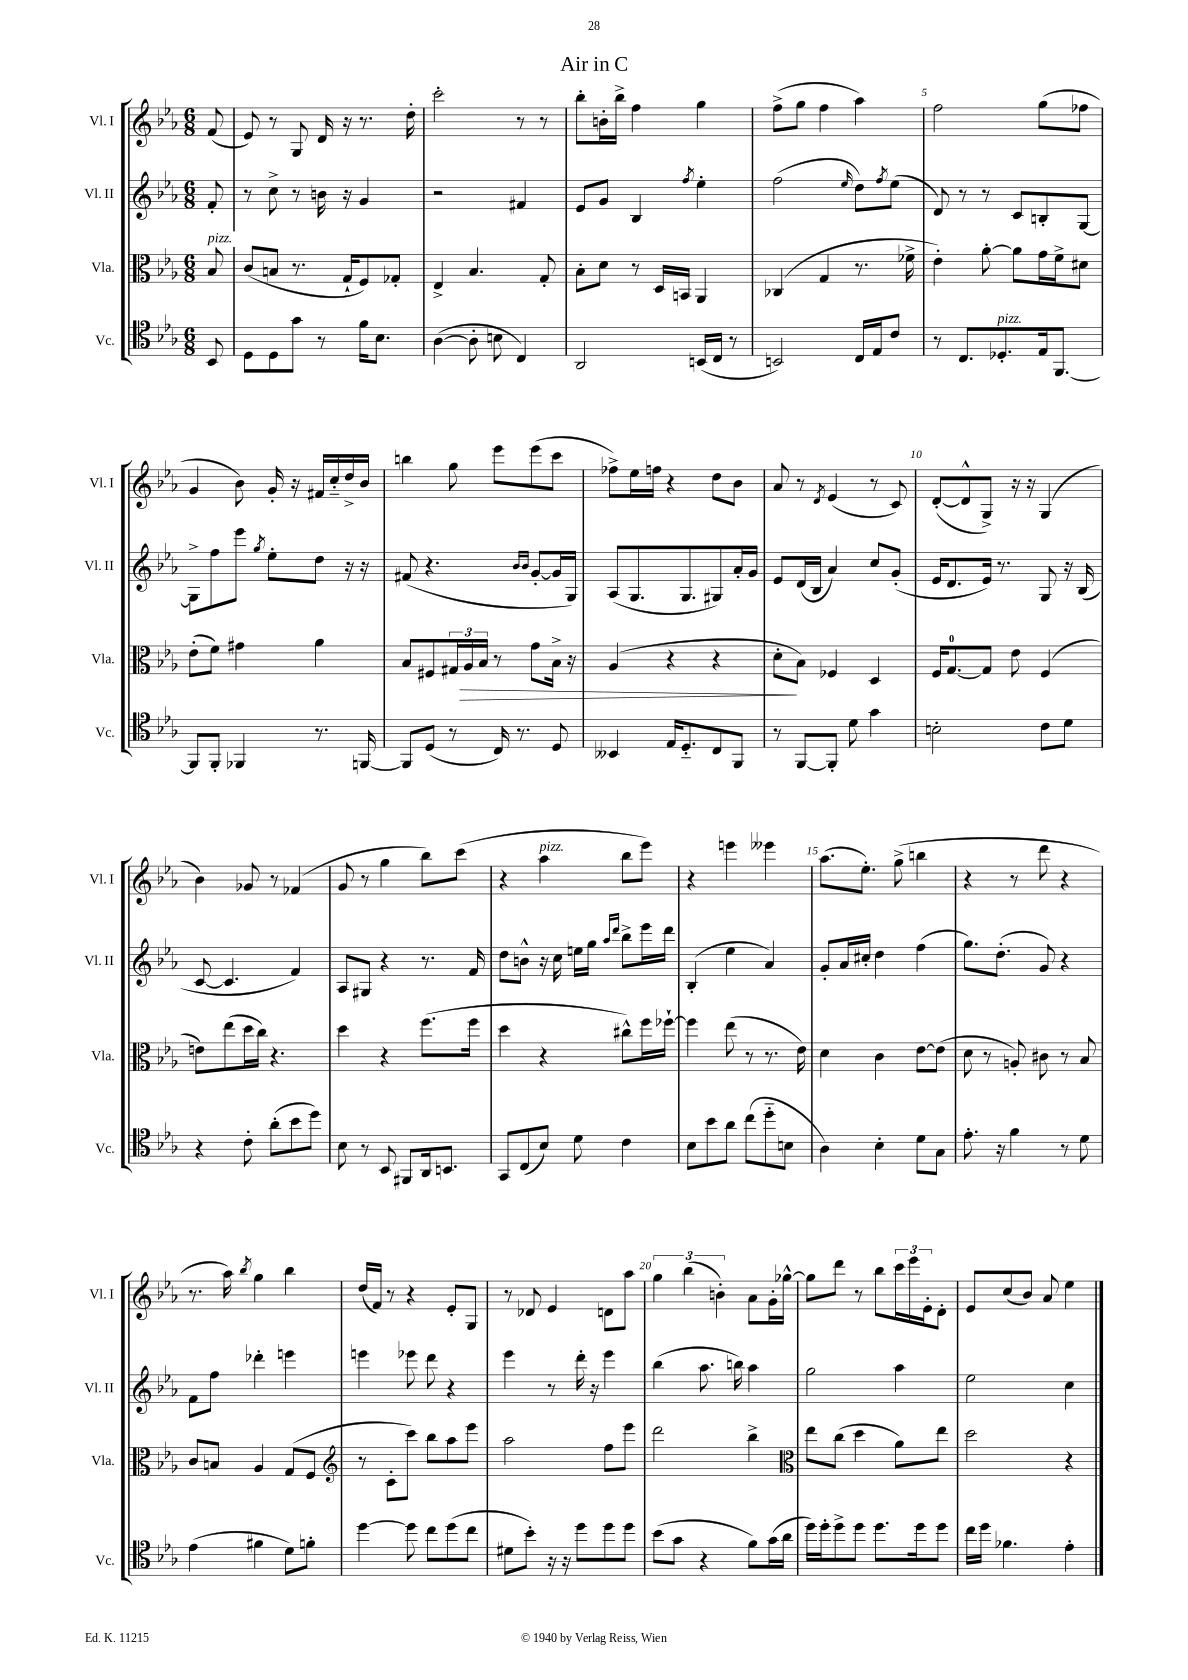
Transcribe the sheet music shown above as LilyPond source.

\header { title = "Air in C" }
<<
\new StaffGroup <<
\new Staff = "s0" \with { instrumentName = "Vl. I" shortInstrumentName = "Vl. I" } {
    \clef treble \key ees \major \numericTimeSignature \time 6/8 \partial 8
    f'8( |
    ees'8) r8 g8 d'16 r16 r8. d''16-. |
    c'''2-. r8 r8 |
    bes''8-. b'16-. bes''16-> f''4 g''4 |
    f''8->( g''8 f''4 aes''4) |
    f''2 g''8( fes''8 |
    g'4 bes'8) g'16-. r16 fis'16 c''16-_ d''16-> bes'16 |
    b''4 g''8 ees'''8 ees'''8( c'''8 |
    fes''8->) ees''16 f''16 r4 d''8 bes'8 |
    aes'8 r8 \acciaccatura { d'8 } ees'4( r8 c'8) |
    d'8~-.( d'8-^ g8->) r16 r16 g4( |
    bes'4) ges'8 r8 fes'4( |
    g'8 r8 g''4 bes''8) c'''8( |
    r4 aes''4^\markup { \italic "pizz." } bes''8 ees'''8) |
    r4 e'''4 eeses'''4 |
    aes''8.( ees''8.-.) g''8->( b''4 |
    r4 r8 d'''8 r4 |
    r8. aes''16) \acciaccatura { bes''8 } g''4 bes''4 |
    d''16( f'16) r8 r4 ees'8-. g8 |
    r8 des'8 ees'4 d'8 aes''8 |
    \tuplet 3/2 { g''4 bes''4( b'4-.) } aes'8 g'16-. ges''16~-^ |
    ges''8 d'''8 r8 bes''8 \tuplet 3/2 { c'''16 ees'''16 ees'16-. } d'8-. |
    ees'8 c''8( bes'8) aes'8 ees''4 \bar "|." |
}
\new Staff = "s1" \with { instrumentName = "Vl. II" shortInstrumentName = "Vl. II" } {
    \clef treble \key ees \major \numericTimeSignature \time 6/8 \partial 8
    f'8-. |
    r8 c''8-> r8 b'16 r16 g'4 |
    r2 fis'4 |
    ees'8 g'8 bes4 \acciaccatura { f''8 } ees''4-. |
    f''2( \grace { ees''16 } d''8) \acciaccatura { f''8 } ees''8( |
    d'8) r8 r8 c'8 b8-. g8~ |
    g8-> f''8 ees'''8 \acciaccatura { g''8 } ees''8-. d''8 r16 r16 |
    fis'8( r4. \grace { bes'16 bes'16 } g'8~-. g'16 g16) |
    aes8( g8. g8. gis8) aes'16-. g'16 |
    ees'8 d'16( bes16 aes'4) c''8 g'8-.( |
    ees'16 d'8. ees'16) r8. g8 r16 bes16( |
    c'8~ c'4. f'4) |
    aes8 gis8 r4 r8. f'16 |
    d''8 b'8-^ r16 c''16 e''16 g''16 \grace { aes''16 d'''16 } bes''8-> ees'''16 d'''16 |
    bes4-.( ees''4 aes'4) |
    g'8-. aes'16 cis''16-. d''4 f''4( |
    g''8.) d''8.-.( g'8) r4 |
    f'8 f''8 des'''4-. e'''4 |
    e'''4 ees'''8 d'''8 r4 |
    ees'''4 r8 d'''16-. r16 ees'''4 |
    bes''4( aes''8. b''16) aes''4 |
    g''2 aes''4 |
    ees''2 c''4 \bar "|." |
}
\new Staff = "s2" \with { instrumentName = "Vla." shortInstrumentName = "Vla." } {
    \clef alto \key ees \major \numericTimeSignature \time 6/8 \partial 8
    bes8^\markup { \italic "pizz." } |
    c'8( b8 r8. g16-! f8) ges8-. |
    ees4-> bes4. g8-. |
    bes8-. d'8 r8 d16 b,16 aes,4 |
    ces4( g4 r8. fes'16-> |
    ees'4-.) aes'8~-. aes'8 g'16 f'16-> dis'8 |
    ees'8-.( f'8) gis'4 aes'4 |
    bes8 fis8 \tuplet 3/2 { gis16 aes16\> bes16 } r8 g'8 bes16-> r16 |
    aes4( r4 r4 |
    d'8-.\! bes8) fes4 d4 |
    f16 g8.-0~ g8 ees'8 f4( |
    e'8) ees''8( d''16 c''16) r4. |
    d''4 r4 f''8.( f''16 |
    d''4 r4 cis''8-^) f''16 fes''16~-! |
    fes''4 ees''8( r8 r8. ees'16) |
    d'4 c'4 ees'8~ ees'8( |
    d'8 r8 a8-.) cis'8 r8 bes8 |
    c'8 b8 aes4 g8( f8 |
    \clef treble r8 c'8-. c'''8) bes''8 aes''8 ees'''8 |
    aes''2 f''8 ees'''8 |
    d'''2 bes''4-> |
    \clef alto ees''8 c''8( d''4 aes'8) ees''8 |
    d''2 r4 \bar "|." |
}
\new Staff = "s3" \with { instrumentName = "Vc." shortInstrumentName = "Vc." } {
    \clef tenor \key ees \major \numericTimeSignature \time 6/8 \partial 8
    bes,8 |
    d8 d8 g'8 r8 f'16 bes8. |
    aes4~( aes8-. b8 c4) |
    aes,2 b,16( c16 r8 |
    b,2) c16 ees16 c'8 |
    r8 c8. des8.-.^\markup { \italic "pizz." } ees16 f,8.~ |
    f,8 f,8-. fes,4 r8. f,16~ |
    f,8 d8( r8 c16) r8. d8 |
    beses,4 ees16 d8.-_ c8 f,8 |
    r8 f,8~ f,8-. d'8 g'4 |
    b2-. c'8 d'8 |
    r4 c'8-. aes'8-.( bes'8 d''8) |
    bes8 r8 bes,8 fis,8 aes,16 b,8. |
    g,8 c8( bes8) d'8 c'4 |
    bes8 bes'8 aes'8 c''8( d''8-_ b8 |
    aes4) bes4-. d'8 g8 |
    ees'8.-. r16 f'4 r8 d'8 |
    ees'4( fis'4 d'8) f'8-. |
    d''4~ d''8 c''8 d''8( c''8 |
    dis'8 bes'8-.) r16 r16 d''8 d''8 d''8 |
    bes'8( g'8 r4 f'8) g'16( aes'16 |
    d''16) d''16-. d''8-> d''8 d''8. d''16 d''8 |
    c''16 d''16 fes'4. ees'4-. \bar "|." |
}
>>
>>
\layout { \context { \Score \override BarNumber.break-visibility = ##(#f #t #t) barNumberVisibility = #(every-nth-bar-number-visible 5) } }
